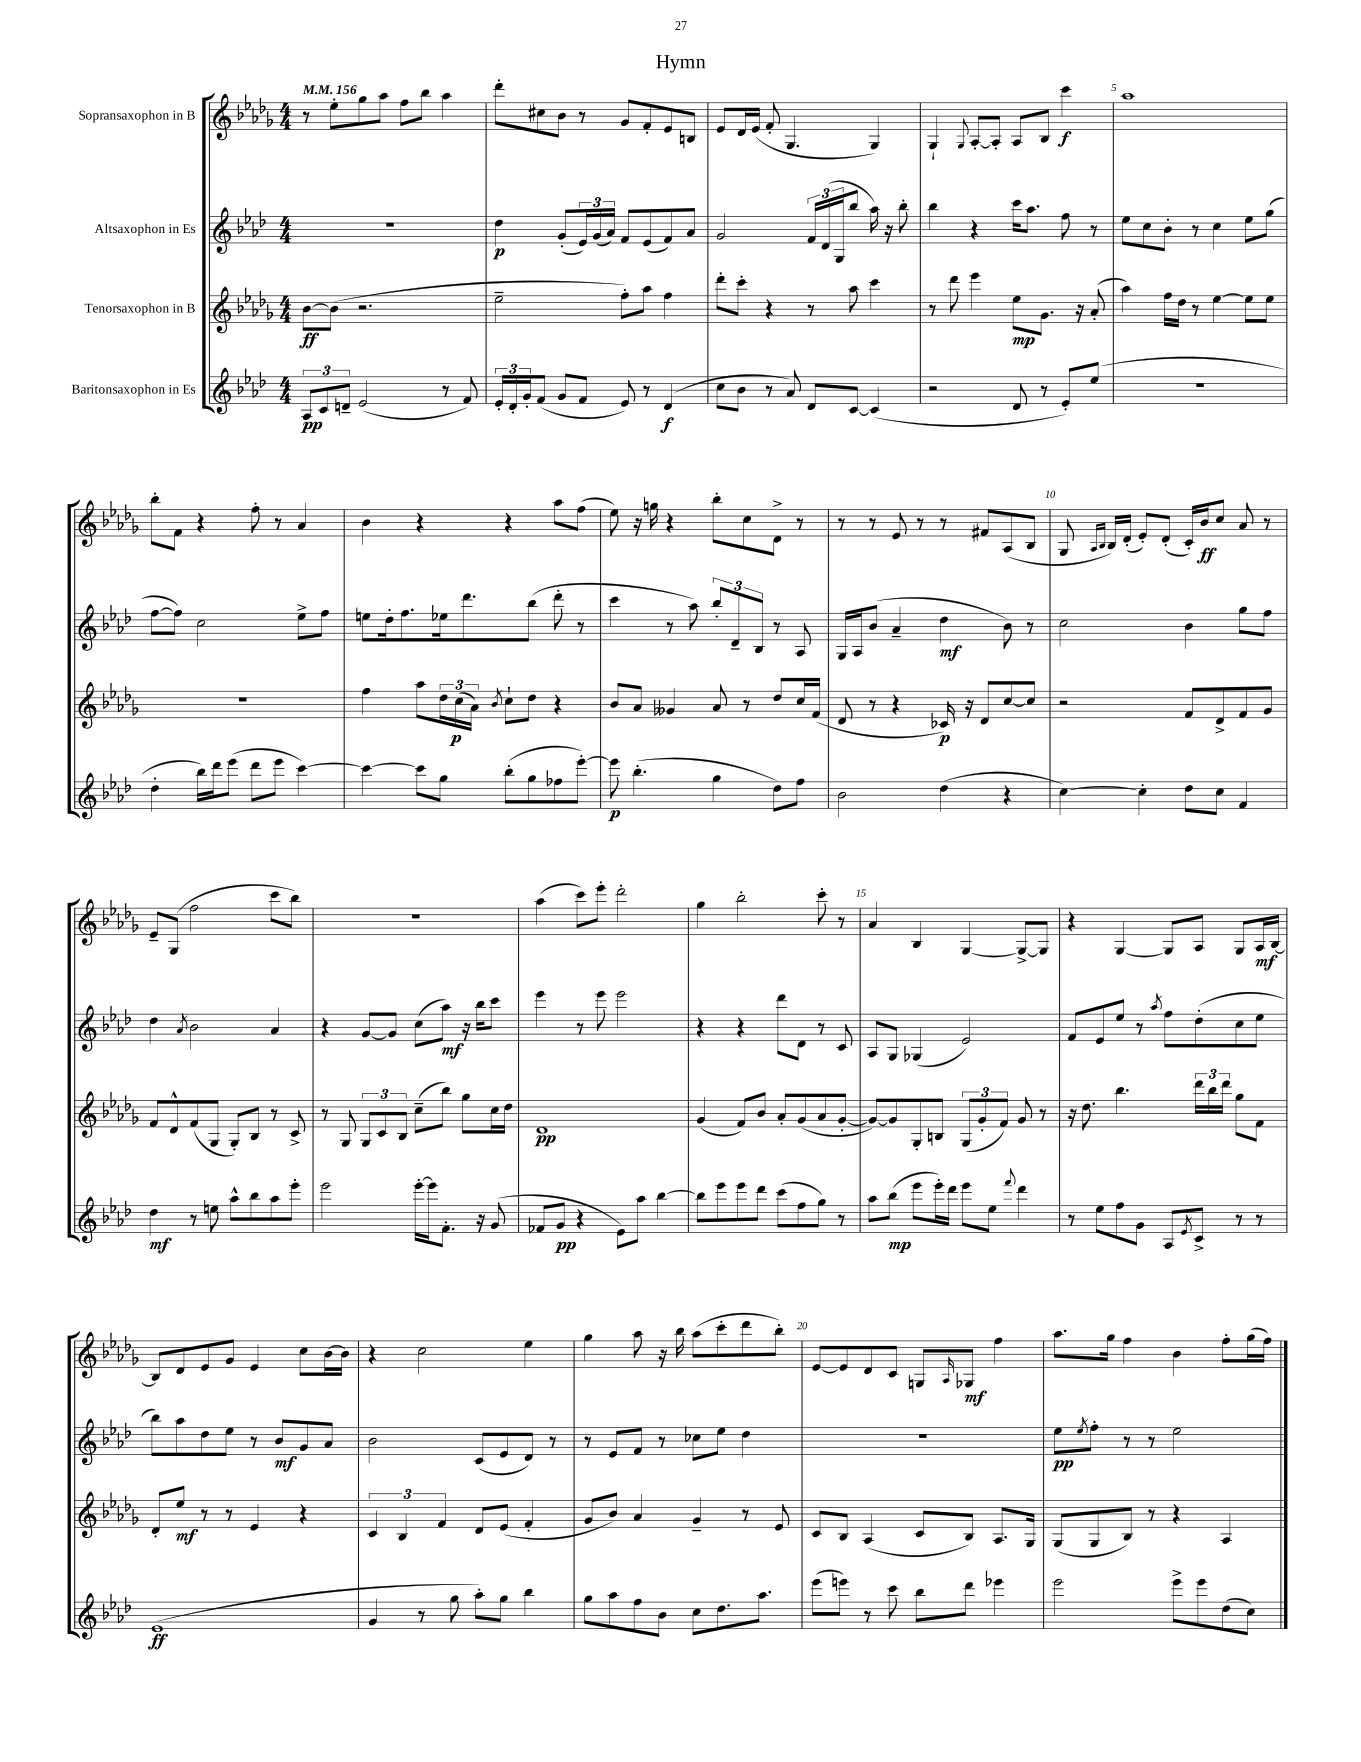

**kern	**kern	**kern	**kern
*staff4	*staff3	*staff2	*staff1
*clefG2	*clefG2	*clefG2	*clefG2
*k[b-e-a-d-]	*k[b-e-a-d-g-]	*k[b-e-a-d-]	*k[b-e-a-d-g-]
*M4/4	*M4/4	*M4/4	*M4/4
*MM156	*MM156	*MM156	*MM156
12A-	[8b-	1r	8r
12c	.	.	.
.	(8b-]	.	8ee-'
12d~	.	.	.
(2e-	2.r	.	8gg-
.	.	.	8aa-
.	.	.	8ff
.	.	.	8bb-
8r	.	.	4aa-
8f)	.	.	.
=	=	=	=
24e-'	2ee-~	4dd-	8ddd-'
24d-'	.	.	.
24g'	.	.	.
(8f	.	.	8cc#
8g	.	(8g'	8b-
8f	.	24e-)	8r
.	.	(24g	.
.	.	24a-)	.
8e-)	8ff')	8f	8g-
8r	8aa-	(8e-	8f'
(4d-	4ff	8f)	8e-
.	.	8a-	8B
=	=	=	=
8cc	8ddd-'	2g	8e-
8b-	8ccc'	.	16d-
.	.	.	(16e-
8r	4r	.	8f'
8a-)	.	.	4.G-
8d-	8r	24f	.
.	.	(24d-	.
.	.	24G	.
[8c	8aa-	8bb-	.
(4c]	4ccc	16aa-)	4G-)
.	.	16r	.
.	.	8bb-'	.
=	=	=	=
2r	8r	4bb-	4G-`
.	8ddd-	.	.
.	.	.	8qqG-
.	4eee-	4r	[8A-'
.	.	.	8A-']
8d-	8ee-	16ccc	8A-
.	.	8.aa-	.
8r	8.g-	.	8B-
8e-')	.	8ff	4ccc
.	16r	.	.
(8ee-	(8a-'	8r	.
=	=	=	=
1r	4aa-)	8ee-	1aa-
.	.	8cc	.
.	16ff	8b-'	.
.	16dd-	.	.
.	8r	8r	.
.	[4ee-	4cc	.
.	8ee-]	8ee-	.
.	8ee-	(8gg	.
=	=	=	=
4dd-'	1r	[8ff	8bb-'
.	.	8ff])	8f
16bb-)	.	2cc	4r
16ddd-	.	.	.
(8eee-	.	.	.
8ddd-	.	.	8ff'
8eee-	.	.	8r
[4ccc)	.	8ee-^	4a-
.	.	8ff	.
=	=	=	=
4ccc_	4ff	8ee	4b-
.	.	16dd-'	.
.	.	8.ff	.
8ccc]	8aa-	.	4r
8gg	24dd-	16ee-	.
.	(24cc	.	.
.	.	8.ddd-	.
.	24a-)	.	.
.	8qb-	.	.
(8bb-'	8cc`	.	4r
8gg	8dd-	(8bb-	.
8ff-	4r	8ddd-'	8aa-
[8eee-')	.	8r	(8ff
=	=	=	=
8eee-]	8b-	4ccc	8ee-)
(4.bb-'	8a-	.	16r
.	.	.	16gg
.	4g--	8r	4r
.	.	8aa-)	.
4gg	8a-	12bb-'	8bb-'
.	.	12d-~	.
.	8r	.	8cc
.	.	12B-	.
8dd-)	8dd-	8r	8d-^
8ff	16cc	8A-	8r
.	(16f	.	.
=	=	=	=
2b-	8d-	16G	8r
.	.	16A-	.
.	8r	(8b-	8r
.	4r	4a-~	8e-
.	.	.	8r
(4dd-	16c-)	4dd-	8r
.	16r	.	.
.	8d-	.	8f#
4r	[8cc	8b-)	(8A-
.	8cc]	8r	8B-
=	=	=	=
[4cc)	2r	2cc	8G-
.	.	.	16qqA-
.	.	.	16qqB-
.	.	.	16B-)
.	.	.	(16d-'
4cc']	.	.	8e-')
.	.	.	(8d-'
8dd-	8f	4b-	16c')
.	.	.	16b-
8cc	8d-^	.	8cc
4f	8f	8gg	8a-
.	8g-	8ff	8r
=	=	=	=
4dd-	8f	4dd-	8e-~
.	8d-^^	.	(8G-
.	.	8qa-	.
8r	(8f	2b-	2ff
8ee	8G-	.	.
8aa-^^	8G-')	.	.
8bb-	8B-	.	.
8aa-	8r	4a-	8ccc
8eee-'	8c^	.	8bb-)
=	=	=	=
2eee-	8r	4r	1r
.	8G-	.	.
.	12G-	[8g	.
.	12c	.	.
.	.	8g]	.
.	12B-	.	.
[16eee-'	(8cc~	(8cc	.
16eee-]	.	.	.
8.f'	8bb-)	8aa-)	.
.	8gg-	16r	.
16r	.	16bb-	.
(8g	16cc	8ccc	.
.	16dd-	.	.
=	=	=	=
8f-	1d-	4eee-	(4aa-
8g	.	.	.
4r	.	8r	8ccc)
.	.	8eee-	8eee-'
8e-)	.	2eee-	2ddd-'
8aa-	.	.	.
[4bb-	.	.	.
=	=	=	=
8bb-]	(4g-	4r	4gg-
8eee-	.	.	.
8eee-	8f)	4r	2bb-'
8ddd-	8b-	.	.
(8ccc	8a-'	8ddd-	.
8ff	(8g-	8d-	.
8gg)	8a-	8r	8ccc'
8r	[8g-'	8c	8r
=	=	=	=
8aa-	8g-_)	8A-	4a-
(8bb-	8g-]	8G	.
8eee-	8G-'	(4G-	4B-
16eee-')	8B	.	.
16ddd-	.	.	.
8eee-	(12G-	2e-)	[4G-
.	12g-'	.	.
8ee-	.	.	.
.	12f)	.	.
8qqfff	.	.	.
4ddd-	8g-	.	8G-^_
.	8r	.	8G-]
=	=	=	=
8r	16r	8f	4r
.	8.dd-	.	.
8ee-	.	8e-	.
8ff	4.bb-	8ee-	[4G-
8g	.	8r	.
.	.	8qaa-	.
8A-	.	8ff	8G-]
8qe-	.	.	.
8c^	24ddd-	(8dd-'	8A-
.	24bb-	.	.
.	24ddd-	.	.
8r	8gg-	8cc	8G-
8r	8f	8ee-	16A-
.	.	.	[16B-
=	=	=	=
(1e-	8d-'	8bb-)	8B-]
.	8ee-	8aa-	8d-
.	8r	8dd-	8e-
.	8r	8ee-	8g-
.	4e-	8r	4e-
.	.	8b-	.
.	4r	8g	8cc
.	.	8a-	[16b-
.	.	.	16b-]
=	=	=	=
4g	6c	2b-	4r
.	6B-	.	.
8r	.	.	2cc
.	6f	.	.
8gg	.	.	.
8aa-')	8d-	(8c	.
8gg	(8e-	8e-	.
4bb-	4f'	8d-)	4ee-
.	.	8r	.
=	=	=	=
8gg	8g-	8r	4gg-
8aa-	8b-)	8e-	.
8ff	4a-	8f	8aa-
8b-	.	8r	16r
.	.	.	16bb-
8cc	4g-~	8cc-	(8aa-
8.dd-	.	8ee-	8ccc'
.	8r	4dd-	8ddd-
8.aa-	.	.	.
.	8e-	.	8bb-')
=	=	=	=
(8eee-	8c	1r	[8e-
8eee)	8B-	.	8e-]
8r	(4A-	.	8d-
8ccc	.	.	8c
8bb-	8c	.	8G
.	.	.	16qqA-
8ddd-	8B-)	.	8G-
4eee-	8.A-	.	4ff
.	16G-	.	.
=	=	=	=
2eee-	(8G-	8ee-	8.aa-
.	.	8qee-	.
.	8G-	8ff'	.
.	.	.	16gg-
.	8B-)	8r	4ff
.	8r	8r	.
8eee-^	4r	2ee-	4b-
8eee-	.	.	.
(8dd-	4A-	.	8ff'
8cc)	.	.	(16gg-
.	.	.	16ff)
==	==	==	==
*-	*-	*-	*-
